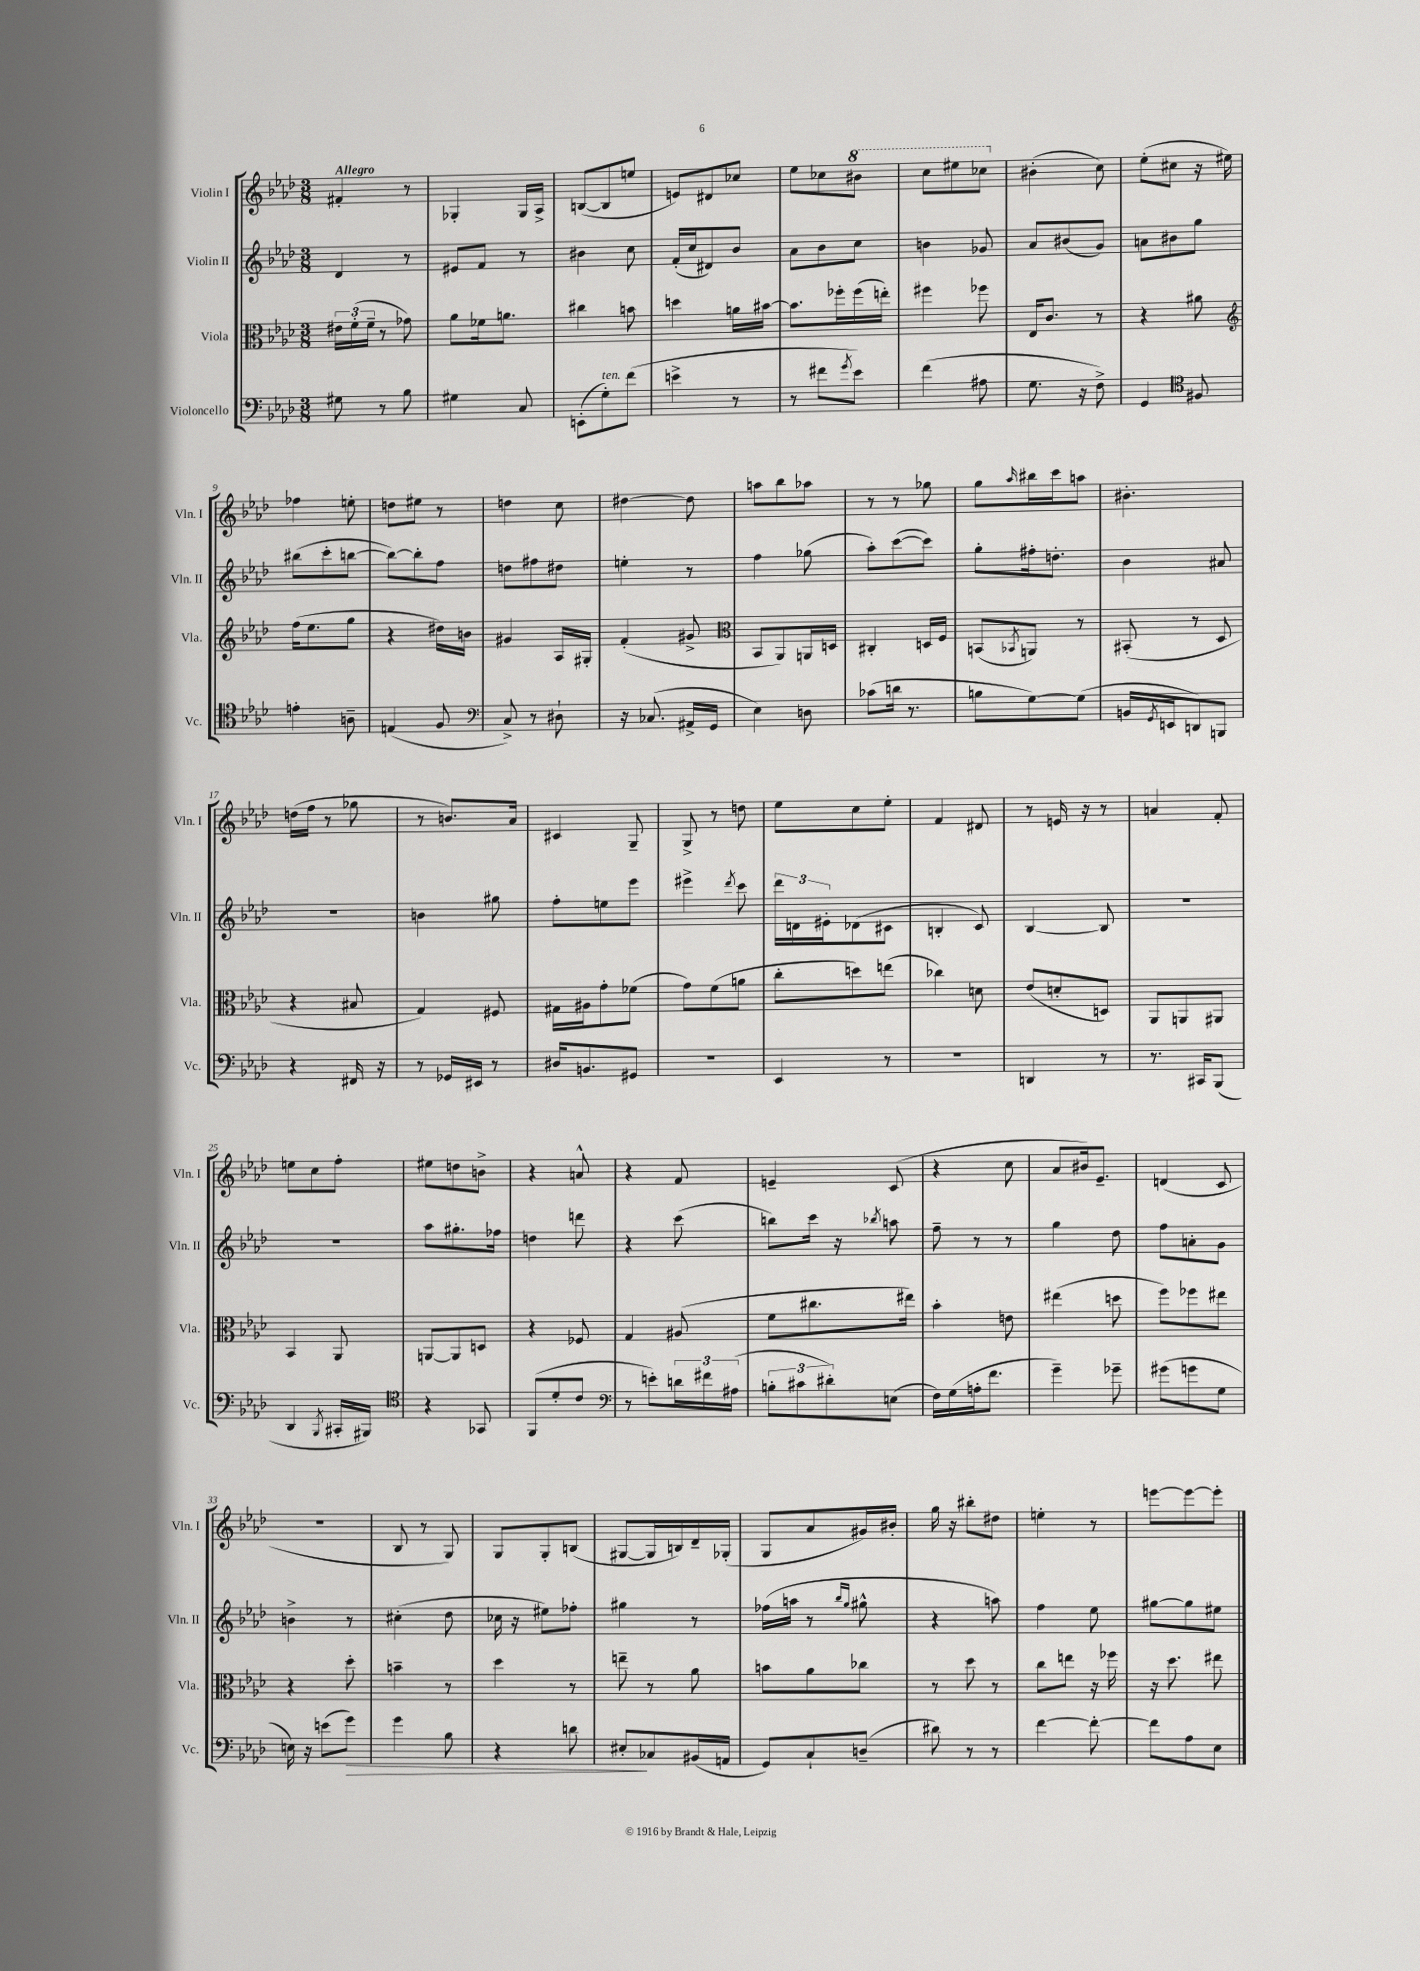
<<
\new StaffGroup <<
\new Staff = "s0" \with { instrumentName = "Violin I" shortInstrumentName = "Vln. I" } {
    \clef treble \key aes \major \numericTimeSignature \time 3/8 \tempo "Allegro"
    fis'4-. r8 |
    ges4-. ges16 aes16-> |
    b8~( b8 e''8 |
    e'8) dis'8 ces''8 |
    ees''8 ces''8 \ottava #1 bis''8 |
    c'''8 eis'''8 ces'''8 \ottava #0 |
    bis'4-.( c''8) |
    ees''8-.( cis''8 r16 eis''16) |
    fes''4 e''8-. |
    d''8 eis''8 r8 |
    d''4 c''8 |
    dis''4~ dis''8 |
    a''8 bes''8 aes''8 |
    r8 r8 ges''8 |
    g''8 \grace { aes''16 } bis''16 c'''16 a''8 |
    bis'4.-. |
    d''16( f''16 r8 ges''8 |
    r8 b'8.) aes'16 |
    cis'4 g8-- |
    g8-> r8 d''8 |
    ees''8 c''8 ees''8-. |
    f'4 dis'8 |
    r8 e'16 r16 r8 |
    a'4 f'8-. |
    e''8 c''8 f''8-. |
    eis''8 d''8 b'8-> |
    r4 a'8-^ |
    r4 f'8 |
    e'4-- c'8( |
    r4 c''8 |
    aes'8 bis'16) ees'8.-- |
    d'4( c'8 |
    R4. |
    bes8 r8 g8) |
    g8 g8-. b8( |
    gis8~ gis16 b16) des'16-- ges16-.( |
    g8 aes'8 gis'16) bis'16-. |
    g''16 r16 bis''8-. dis''8 |
    e''4-. r8 |
    e'''8~ e'''8~ e'''8-. \bar "|." |
}
\new Staff = "s1" \with { instrumentName = "Violin II" shortInstrumentName = "Vln. II" } {
    \clef treble \key aes \major \numericTimeSignature \time 3/8
    des'4 r8 |
    eis'8 f'8 r8 |
    bis'4 c''8 |
    f'16-.( c''16 dis'8) bes'8 |
    aes'8 bes'8 c''8 |
    b'4 ges'8 |
    aes'8 bis'8( g'8) |
    a'8 bis'8 g''8 |
    bis''8( c'''8-. b''8~ |
    b''8~) b''8-. f''8 |
    d''8 fis''8 dis''8 |
    e''4-. r8 |
    f''4 ges''8( |
    aes''8-.) c'''8~( c'''8) |
    g''8-. fis''16-. d''8.-. |
    bes'4 ais'8 |
    R4. |
    b'4 gis''8 |
    f''8-. e''8 ees'''8 |
    eis'''4-> \acciaccatura { des'''8 } c'''8 |
    \tuplet 3/2 { des'''16 d'16 eis'16-. } des'8( cis'8 |
    b4-. c'8) |
    bes4~ bes8 |
    R4. |
    R4. |
    aes''8 gis''8.-. fes''16 |
    d''4 d'''8 |
    r4 c'''8( |
    b''8) c'''16 r16 \acciaccatura { bes''8 } a''8 |
    f''8-- r8 r8 |
    g''4 des''8 |
    f''8 a'8-. g'8 |
    b'4-> r8 |
    cis''4-.( des''8 |
    ces''16 r16 eis''8) fes''8-. |
    gis''4 r8 |
    fes''16( a''16 r8 \grace { bes''16 g''16 } gis''8-^ |
    r4 a''8) |
    f''4 ees''8 |
    gis''8~ gis''8 eis''8 \bar "|." |
}
\new Staff = "s2" \with { instrumentName = "Viola" shortInstrumentName = "Vla." } {
    \clef alto \key aes \major \numericTimeSignature \time 3/8
    \tuplet 3/2 { eis'16 f'16-.( f'16-- } r8 ges'8) |
    aes'8 fes'16 a'8. |
    cis''4 b'8 |
    d''4 a'16 bis'16~ |
    bis'8. fes''16-. fes''16( e''16-.) |
    fis''4 fes''8 |
    ees16 c'8. r8 |
    r4 ais'8 |
    \clef treble f''16( ees''8. g''8 |
    r4 dis''16) b'16 |
    gis'4 aes16 gis16-. |
    f'4-.( gis'8-> |
    \clef alto bes,8 aes,8) a,16 d16 |
    cis4-. d16 f16 |
    b,8( \acciaccatura { bes,8 } a,8) r8 |
    bis,8-.( r8 des8 |
    r4 bis8 |
    g4) fis8 |
    gis16 ais16 g'8-. fes'8( |
    g'8) f'8( a'8 |
    c''8-. d''8) e''8( |
    ces''4) d'8 |
    ees'8( d'8-. d8) |
    aes,8 a,8 ais,8 |
    bes,4 aes,8 |
    a,8~ a,8 d8 |
    r4 fes8 |
    g4 ais8( |
    f'8 cis''8. eis''16) |
    bes'4-. e'8 |
    eis''4( d''8 |
    f''8) fes''8 eis''8 |
    r4 des''8-. |
    b'4-- r8 |
    des''4 r8 |
    e''8-- r8 aes'8 |
    b'8 aes'8 ces''8 |
    r8 des''8 r8 |
    c''8 e''8 r16 fes''16 |
    r16 des''8. eis''8 \bar "|." |
}
\new Staff = "s3" \with { instrumentName = "Violoncello" shortInstrumentName = "Vc." } {
    \clef bass \key aes \major \numericTimeSignature \time 3/8
    gis8 r8 bes8 |
    gis4 c8 |
    e,8-.( g8-.^\markup { \italic "ten." }) f'8( |
    e'4-> r8 |
    r8 fis'8 \acciaccatura { g'8 } ees'8) |
    f'4( ais8 |
    g8. r16 f8->) |
    g,4 \clef tenor fis8 |
    e'4-. a8-- |
    e4( f8 |
    \clef bass c8->) r8 dis8-! |
    r16 ces8.( ais,16-> g,16 |
    ees4) d8 |
    ces'8( d'16 r8. |
    b8 g8~) g8( |
    b,16 \acciaccatura { g,8 } e,16 d,8) b,,8 |
    r4 fis,16 r16 |
    r8 ges,16 eis,16 r8 |
    dis16 b,8. gis,8 |
    R4. |
    ees,4 r8 |
    R4. |
    d,4 r8 |
    r8. cis,16 bes,,8( |
    des,4 \acciaccatura { bes,,8 } cis,16-. bis,,16) |
    \clef tenor r4 ges,8 |
    f,8( des'8-. c'8 |
    \clef bass r8 e'8-.) \tuplet 3/2 { d'16 fis'16 ais16( } |
    \tuplet 3/2 { b8-. cis'8 dis'8-.) } e8( |
    f16) g16( a16-. f'8. |
    g'4--) ges'8-- |
    gis'8( g'8 g8 |
    e16) r16 e'8( g'8\>) |
    g'4 bes8 |
    r4 d'8 |
    eis8-.\! ces8 bis,16( a,16 |
    g,8) c8-! d8--( |
    dis'8) r8 r8 |
    f'4~ f'8~-. |
    f'8 aes8 ees8 \bar "|." |
}
>>
>>
